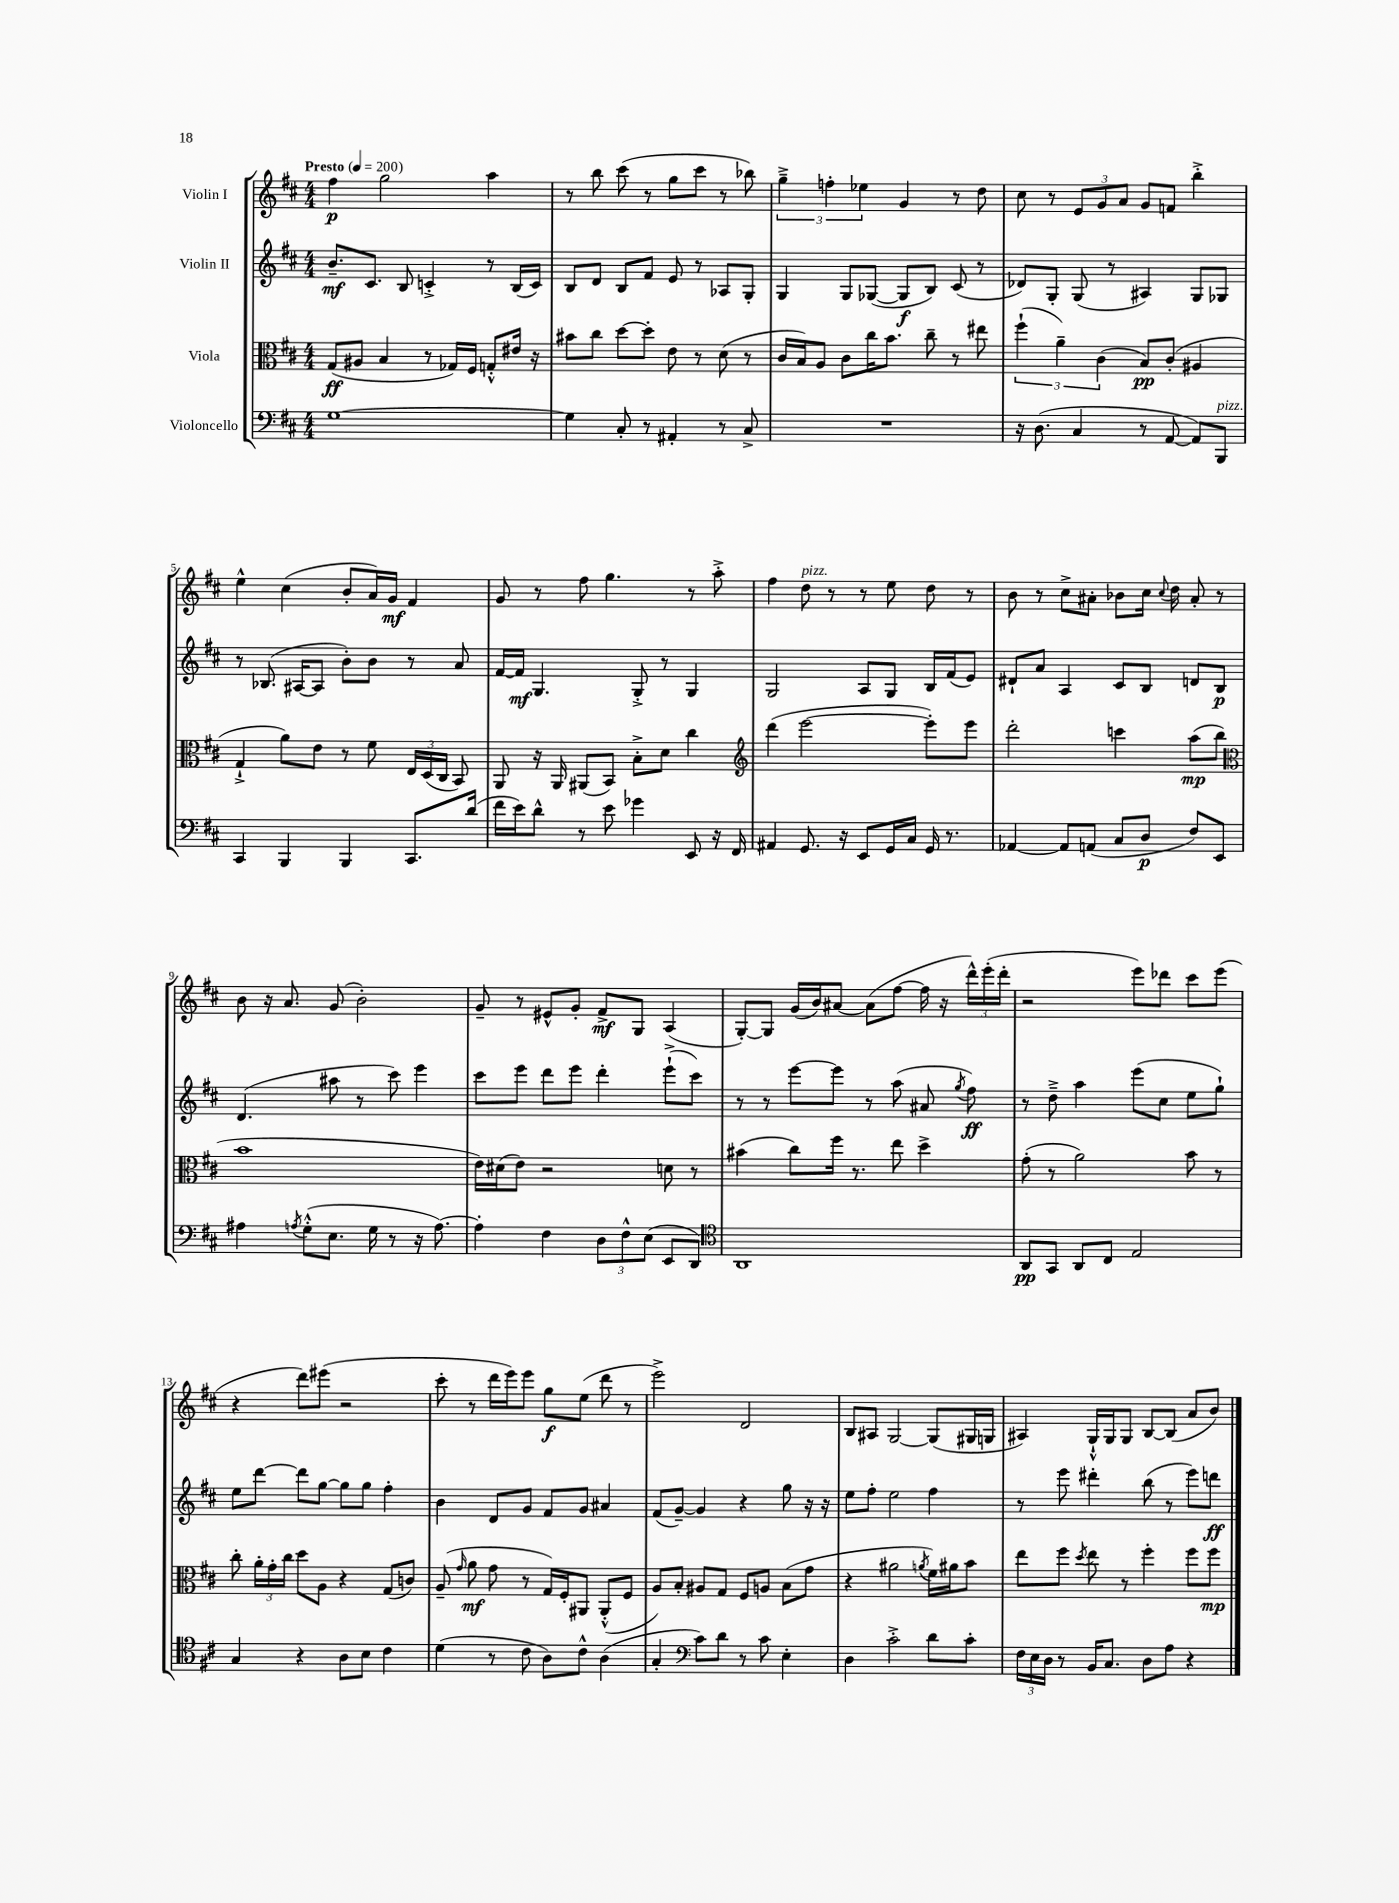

**kern	**dynam	**kern	**dynam	**kern	**dynam	**kern	**dynam
*part4	*part4	*part3	*part3	*part2	*part2	*part1	*part1
*staff4	*staff4	*staff3	*staff3	*staff2	*staff2	*staff1	*staff1
*I"Violoncello	*	*I"Viola	*	*I"Violin II	*	*I"Violin I	*
*clefF4	*	*clefC3	*	*clefG2	*	*clefG2	*
*k[f#c#]	*	*k[f#c#]	*	*k[f#c#]	*	*k[f#c#]	*
*M4/4	*	*M4/4	*	*M4/4	*	*M4/4	*
*MM200	*	*MM200	*	*MM200	*	*MM200	*
=1	=1	=1	=1	=1	=1	=1	=1
!	!	!	!	!	!	!LO:TX:a:B:t=Presto	!
[1G	.	(8G/L	ff	8.b~/L	mf	4ff#\	p
.	.	8A#X/J	.	.	.	.	.
.	.	.	.	8.c#/J	.	.	.
.	.	4B/	.	.	.	2gg\	.
.	.	.	.	8B/	.	.	.
.	.	8r	.	4cn'^/	.	.	.
.	.	16G-X/LL)	.	.	.	.	.
.	.	16F#/JJ	.	.	.	.	.
.	.	8Gn'^^/L	.	8r	.	4aa\	.
.	.	16e#X/Jk	.	(16B/LL	.	.	.
.	.	16r	.	16c/JJ)	.	.	.
=2	=2	=2	=2	=2	=2	=2	=2
4G\]	.	8b#X\L	.	8B/L	.	8r	.
.	.	8cc#\J	.	8d/J	.	8bb\	.
8C#'/	.	[8dd\L	.	8B/L	.	(8ccc#\	.
8r	.	8dd'\J]	.	8f#/J	.	8r	.
4AA#X'/	.	8e\	.	8e/	.	8gg\L	.
.	.	8r	.	8r	.	8ccc#\J	.
8r	.	(8d\	.	8A-X/L	.	8r	.
8C#^/	.	8r	.	8G'/J	.	8bb-X\)	.
=3	=3	=3	=3	=3	=3	=3	=3
1r	.	16c#/LL	.	4G/	.	6gg~^\	.
.	.	16B/J)	.	.	.	.	.
.	.	8A/J	.	.	.	.	.
.	.	.	.	.	.	6ffn'\	.
.	.	8c#\L	.	8G/L	.	.	.
.	.	.	.	.	.	6ee-X\	.
.	.	16cc#\K	.	([8G-X/J	.	.	.
.	.	8.b\J	.	.	.	.	.
.	.	.	.	8G-/L]	f	4g/	.
.	.	8cc#~\	.	8B/J)	.	.	.
.	.	8r	.	(8c#/	.	8r	.
.	.	8ee#X\	.	8r	.	8dd\	.
=4	=4	=4	=4	=4	=4	=4	=4
16r	.	(6ff#`\	.	8d-X/L)	.	8cc#\	.
(8.D\	.	.	.	.	.	.	.
.	.	.	.	8G'/J	.	8r	.
.	.	6a~\)	.	.	.	.	.
4C#/	.	.	.	(8G/	.	12e/L	.
.	.	(6c#\	.	.	.	12g/	.
.	.	.	.	8r	.	.	.
.	.	.	.	.	.	12a/J	.
8r	.	8B/L)	pp	4A#X/)	.	8g/L	.
[8AA/	.	(8c#'/J	.	.	.	8fn/J	.
8AA/L])	.	4A#X/	.	8G/L	.	4bb'^\	.
!LO:TX:a:i:t=pizz.	!	!	!	!	!	!	!
8BBB/J	.	.	.	8G-X/J	.	.	.
!!LO:LB:g=z
=5	=5	=5	=5	=5	=5	=5	=5
4CC#/	.	4G`^/	.	8r	.	4ee^^\	.
.	.	.	.	(8.B-X/	.	.	.
4BBB/	.	8a\L)	.	.	.	(4cc#\	.
.	.	.	.	[16A#X/KL	.	.	.
.	.	8e\J	.	8A#/J]	.	.	.
4BBB/	.	8r	.	8b'\L)	.	8b'/L	.
.	.	8f#\	.	8b\J	.	16a/L)	.
.	.	.	.	.	.	16g/JJ	mf
8.CC#/L	.	24E/LL	.	8r	.	4f#/	.
.	.	(24D/	.	.	.	.	.
.	.	24C#/JJ	.	.	.	.	.
.	.	8BB/)	.	8a/	.	.	.
(16d/Jk	.	.	.	.	.	.	.
=6	=6	=6	=6	=6	=6	=6	=6
16f#\LL	.	8AA/	.	[16f#/LL	.	8g/	.
16e\J)	.	.	.	16f#/JJ]	mf	.	.
8d^^\J	.	16r	.	4.G/	.	8r	.
.	.	16AA/	.	.	.	.	.
8r	.	(8AA#X/L	.	.	.	8ff#\	.
8e\	.	8BB/J)	.	.	.	4.gg\	.
4g-X\	.	8B'^\L	.	8G'^/	.	.	.
.	.	8d\J	.	8r	.	.	.
8EE/	.	4cc#\	.	4G/	.	8r	.
16r	.	.	.	.	.	8aa'^\	.
16FF#/	.	.	.	.	.	.	.
=7	=7	=7	=7	=7	=7	=7	=7
*	*	*clefG2	*	*	*	*	*
4AA#X/	.	(4ddd\	.	2G/	.	4ff#\	.
!	!	!	!	!	!	!LO:TX:a:i:t=pizz.	!
8.GG/	.	[2eee\	.	.	.	8dd\	.
.	.	.	.	.	.	8r	.
16r	.	.	.	.	.	.	.
8EE/L	.	.	.	8A/L	.	8r	.
16GG/L	.	.	.	8G/J	.	8ee\	.
16C#/JJ	.	.	.	.	.	.	.
16GG/	.	8eee'\L])	.	16B/LL	.	8dd\	.
8.r	.	.	.	(16f#/J	.	.	.
.	.	8eee\J	.	8e/J)	.	8r	.
=8	=8	=8	=8	=8	=8	=8	=8
[4AA-X/	.	2ddd'\	.	8d#X`/L	.	8b\	.
.	.	.	.	8a/J	.	8r	.
8AA-/L]	.	.	.	4A/	.	8cc#^\L	.
(8AAn/J	.	.	.	.	.	8a#X'\J	.
8C#/L	.	4cccn\	.	8c#/L	.	8b-X\L	.
8D/J	p	.	.	8B/J	.	16cc#\Jk	.
.	.	.	.	.	.	8qqcc#/	.
.	.	.	.	.	.	16dd\	.
8F#/L)	.	(8aa\L	mp	8dn/L	.	8a#'/	.
8EE/J	.	8bb\J	.	8B/J	p	8r	.
!!LO:LB:g=z
=9	=9	=9	=9	=9	=9	=9	=9
*	*	*clefC3	*	*	*	*	*
4A#X\	.	1b	.	(4.d/	.	8b\	.
.	.	.	.	.	.	16r	.
.	.	.	.	.	.	8.a/	.
8qAn/	.	.	.	.	.	.	.
(8G'^^\L	.	.	.	.	.	.	.
8.E\J	.	.	.	8aa#X\	.	(8g/	.
.	.	.	.	8r	.	2b'\)	.
16G\	.	.	.	.	.	.	.
8r	.	.	.	8ccc#\)	.	.	.
16r	.	.	.	4eee\	.	.	.
[8.A\)	.	.	.	.	.	.	.
=10	=10	=10	=10	=10	=10	=10	=10
4A'\]	.	16e\LL)	.	8ccc#\L	.	8g~/	.
.	.	(16d#X\J	.	.	.	.	.
.	.	8e\J)	.	8eee\J	.	8r	.
4F#\	.	2r	.	8ddd\L	.	8e#X^^/L	.
.	.	.	.	8eee\J	.	8g'/J	.
12D\L	.	.	.	4ddd'\	.	8f#^/L	mf
12F#^^\	.	.	.	.	.	.	.
.	.	.	.	.	.	8G/J	.
(12E\J	.	.	.	.	.	.	.
8EE/L	.	8dn\	.	(8eee`^\L	.	(4A/	.
8DD/J)	.	8r	.	8ccc#\J)	.	.	.
=11	=11	=11	=11	=11	=11	=11	=11
*clefC4	*	*	*	*	*	*	*
1AA	.	(4b#X\	.	8r	.	[8G'/L)	.
.	.	.	.	8r	.	8G/J]	.
.	.	8cc#\L)	.	[8eee\L	.	(16g/LL	.
.	.	.	.	.	.	16b/J)	.
.	.	16ff#\Jk	.	8eee\J]	.	[8a#X/J	.
.	.	8.r	.	.	.	.	.
.	.	.	.	8r	.	(8a#\L]	.
.	.	8ee\	.	(8aa\	.	[8ff#\J	.
.	.	4dd^\	.	8a#X/	.	16ff#\]	.
.	.	.	.	.	.	16r	.
.	.	.	.	8qgg/	.	.	.
.	.	.	.	8ff#\)	ff	24ddd^^\LL)	.
.	.	.	.	.	.	(24eee'\	.
.	.	.	.	.	.	24ddd'\JJ	.
=12	=12	=12	=12	=12	=12	=12	=12
8AA/L	pp	(8g'\	.	8r	.	2r	.
8GG/J	.	8r	.	8dd~^\	.	.	.
8AA/L	.	2a\)	.	4aa\	.	.	.
8C#/J	.	.	.	.	.	.	.
2E/	.	.	.	(8eee\L	.	8eee\L)	.
.	.	.	.	8cc#\J	.	8ddd-X\J	.
.	.	8b\	.	8ee\L	.	8ccc#\L	.
.	.	8r	.	8gg`\J)	.	(8eee\J	.
!!LO:LB:g=z
=13	=13	=13	=13	=13	=13	=13	=13
4G/	.	8cc#'\	.	8ee\L	.	4r	.
.	.	24a'\LL	.	[8ddd\J	.	.	.
.	.	24g'\	.	.	.	.	.
.	.	24cc#\JJ	.	.	.	.	.
4r	.	8dd\L	.	8ddd\L]	.	8ddd\L)	.
.	.	8A\J	.	[8gg\J	.	(8eee#X\J	.
8A\L	.	4r	.	8gg\L]	.	2r	.
8B\J	.	.	.	8gg\J	.	.	.
4c#\	.	(8G/L	.	4ff#'\	.	.	.
.	.	8cn/J)	.	.	.	.	.
=14	=14	=14	=14	=14	=14	=14	=14
(4d\	.	(8A~/	.	4b\	.	8ccc#'\	.
.	.	16qqg/	.	.	.	.	.
.	.	8a\	mf	.	.	8r	.
8r	.	8g\	.	8d/L	.	16ddd\LL	.
.	.	.	.	.	.	16eee\J)	.
8c#\	.	8r	.	8g/J	.	8eee\J	.
8A\L)	.	16G/LL)	.	8f#/L	.	8gg\L	f
.	.	16F#'/J	.	.	.	.	.
8c#^^\J	.	8AA#X/J	.	8g/J	.	(8ee\J	.
(4A\	.	(8AA#'^^/L	.	4a#X/	.	8ddd\	.
.	.	8F#/J	.	.	.	8r	.
=15	=15	=15	=15	=15	=15	=15	=15
4G'/	.	8A/L)	.	(8f#/L	.	2eee^\)	.
.	.	8B'/J	.	[8g~/J)	.	.	.
*clefF4	*	*	*	*	*	*	*
8c#\L)	.	8A#X/L	.	4g/]	.	.	.
8d\J	.	8G/J	.	.	.	.	.
8r	.	8F#/L	.	4r	.	2d/	.
8c#\	.	8An/J	.	.	.	.	.
4E'\	.	(8B\L	.	8gg\	.	.	.
.	.	8g\J	.	16r	.	.	.
.	.	.	.	16r	.	.	.
=16	=16	=16	=16	=16	=16	=16	=16
4D\	.	4r	.	8ee\L	.	8B/L	.
.	.	.	.	8ff#'\J	.	8A#X/J	.
2c#'^\	.	2a#X\	.	2ee\	.	[2G/	.
.	.	8qan/	.	.	.	.	.
8d\L	.	16f#\LL)	.	4ff#\	.	(8G/L]	.
.	.	16a#X\J	.	.	.	.	.
8c#'\J	.	8b\J	.	.	.	16G#X/L	.
.	.	.	.	.	.	16Gn/JJ	.
=17	=17	=17	=17	=17	=17	=17	=17
24F#\LL	.	8ee\L	.	8r	.	4A#X/)	.
24E\	.	.	.	.	.	.	.
24D\JJ	.	.	.	.	.	.	.
8r	.	8ff#\J	.	8eee\	.	.	.
.	.	8qdd/	.	.	.	.	.
16BB/KL	.	8ee\	.	4ddd#X'\	.	16G`^^/LL	.
8.C#/J	.	.	.	.	.	16G/J	.
.	.	8r	.	.	.	8G/J	.
8D\L	.	4ff#'\	.	(8bb\	.	[8B/L	.
8A\J	.	.	.	8r	.	(8B/J]	.
4r	.	8ff#\L	.	8eee\L)	.	8a/L	.
.	.	8ff#\J	mp	8dddn\J	ff	8b/J)	.
==	==	==	==	==	==	==	==
*-	*-	*-	*-	*-	*-	*-	*-
